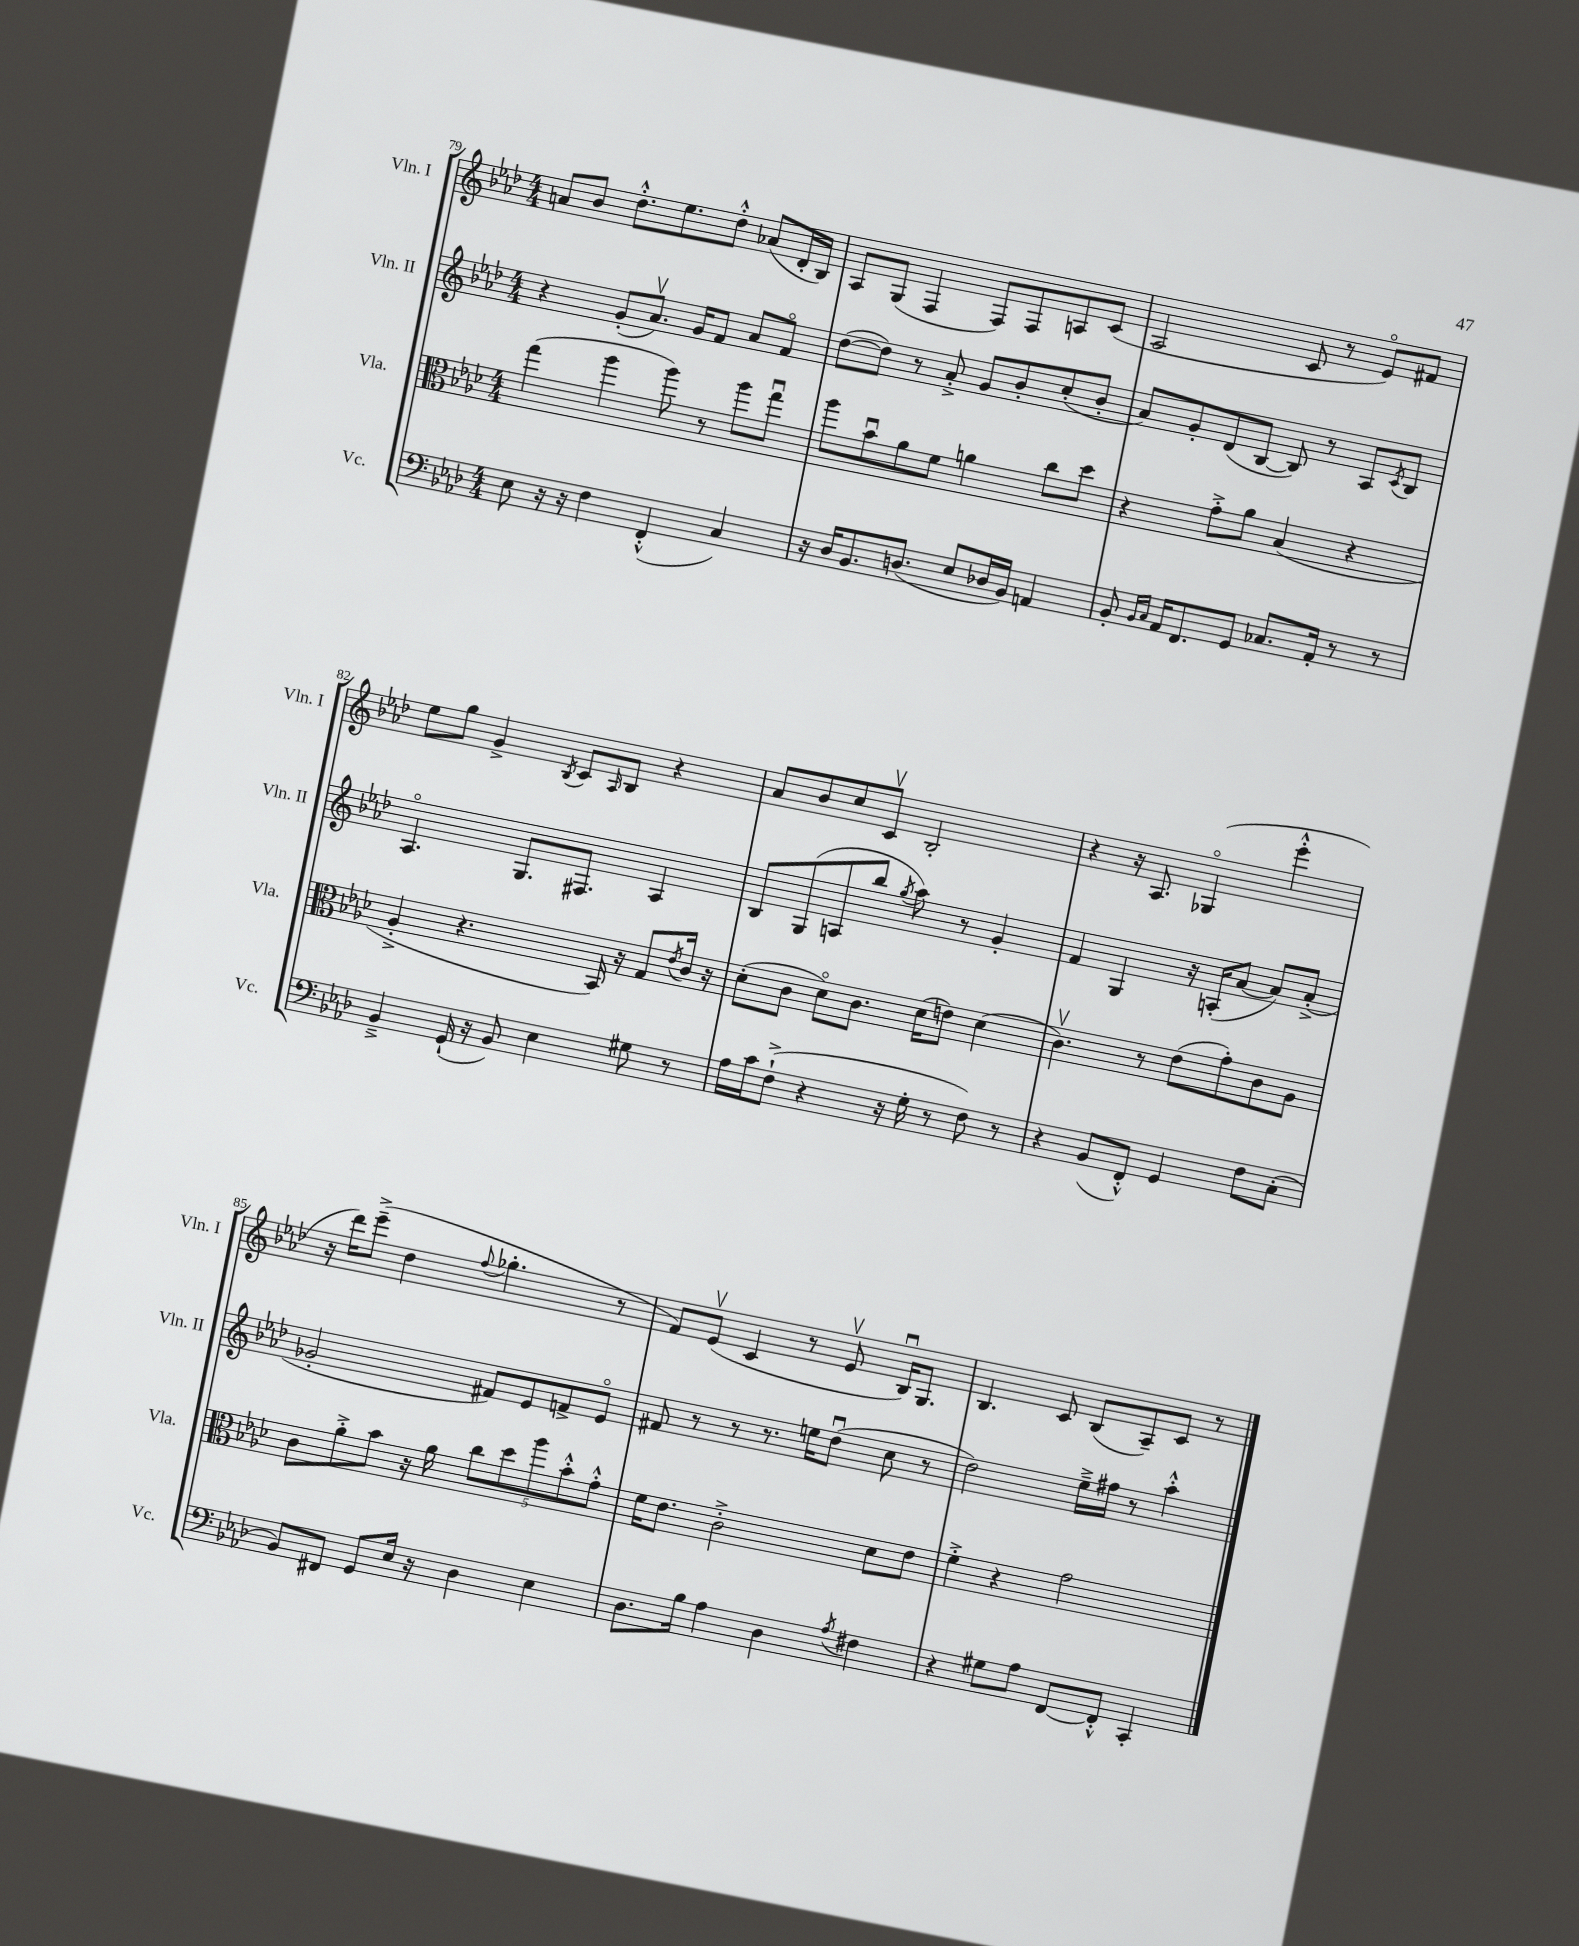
<<
\new StaffGroup <<
\new Staff = "s0" \with { instrumentName = "Vln. I" shortInstrumentName = "Vln. I" } {
    \clef treble \key aes \major \numericTimeSignature \time 4/4
    a'8 bes'8 des''8.-.-^ ees''8. des''8-.-^ aes'8( des'16-. bes16) |
    aes8 g8( f4 f8) f8 a8 c'8( |
    aes2 c'8 r8 ees'8\flageolet) fis'8 |
    ees''8 g''8 g'4-> \acciaccatura { bes8 } c'8 \grace { aes16 } bes8 r4 |
    aes'8 bes'8 c''8 c'8\upbow bes2-. |
    r4 r16 aes8. ges4\flageolet( ees'''4-.-^ |
    r16 des'''16) ees'''8--->( des''4 \appoggiatura { f''8 } ges''4.-. r8 |
    f'8) ees'8\upbow( c'4 r8 ees'8\upbow bes16\downbow) g8. |
    bes4. c'8 bes8( aes8--) c'8 r8 \bar "|." |
}
\new Staff = "s1" \with { instrumentName = "Vln. II" shortInstrumentName = "Vln. II" } {
    \clef treble \key aes \major \numericTimeSignature \time 4/4
    r4 g'8-.( aes'8.\upbow) g'16 f'8 aes'8 f'8\flageolet |
    des''8~( des''8) r8 aes'8-.-> g'8 bes'8-. c''8-.( bes'8-. |
    aes'8) g'8-. des'8( bes8~ bes8) r8 aes8 \acciaccatura { c'8 } bes8 |
    aes4.\flageolet g8. fis8. aes4 |
    bes8 g8( a8 bes''8 \acciaccatura { g''8 } aes''8) r8 g'4-. |
    f'4 g4 r16 a16-.( aes'8~ aes'8) aes'8-.->( |
    ges'2-. fis'8) ees'8 f'8-> ees'8\flageolet |
    fis'8 r8 r8 r8. e''16 des''8\downbow( c''8 r8 |
    des''2) ees''16---> fis''16 r8 aes''4-.-^ \bar "|." |
}
\new Staff = "s2" \with { instrumentName = "Vla." shortInstrumentName = "Vla." } {
    \clef alto \key aes \major \numericTimeSignature \time 4/4
    g''4( aes''4 aes''8) r8 aes''8 g''8\downbow |
    aes''8 bes'8\downbow aes'8 f'8 a'4 c''8 des''8 |
    r4 g'8-.-> aes'8 bes4( r4 |
    aes4-.-> r4. bes,16) r16 g8 \acciaccatura { ees'8 } c'16 r16 |
    des'8-.( c'8 des'8\flageolet) c'8. des'16( e'8) des'4( |
    c'4.\upbow) r8 ees'8( g'8-.) c'8 aes8 |
    c'8 aes'8-.-> bes'8 r16 aes'16 \tuplet 5/4 { c''8 des''8 aes''8 bes'8-.-^ g'8-.-^ } |
    f'16 ees'8. c'2-.-> des'8 ees'8 |
    f'4-.-> r4 g'2 \bar "|." |
}
\new Staff = "s3" \with { instrumentName = "Vc." shortInstrumentName = "Vc." } {
    \clef bass \key aes \major \numericTimeSignature \time 4/4
    ees8 r16 r16 f4 f,4-.-^( c4) |
    r16 des16 bes,8. d8.( ees8 des16 bes,16) a,4 |
    bes,8-. \grace { bes,16 c16 } aes,16 f,8. g,8 ces8. aes,16-. r8 r8 |
    bes,4---> g,16-!( r16 bes,8) ees4 gis8 r8 |
    aes16 c'16 f8-!->( r4 r16 g16-. r8 f8) r8 |
    r4 bes,8( f,8-.-^) g,4 f8 c8-.( |
    bes,8) fis,8 g,8 ees16 r16 des4 ees4 |
    des8. bes16 aes4 des4 \acciaccatura { aes8 } fis4 |
    r4 gis8 aes8 f,8~ f,8-.-^ c,4-. \bar "|." |
}
>>
>>
\layout { \context { \Score currentBarNumber = #79 } }
